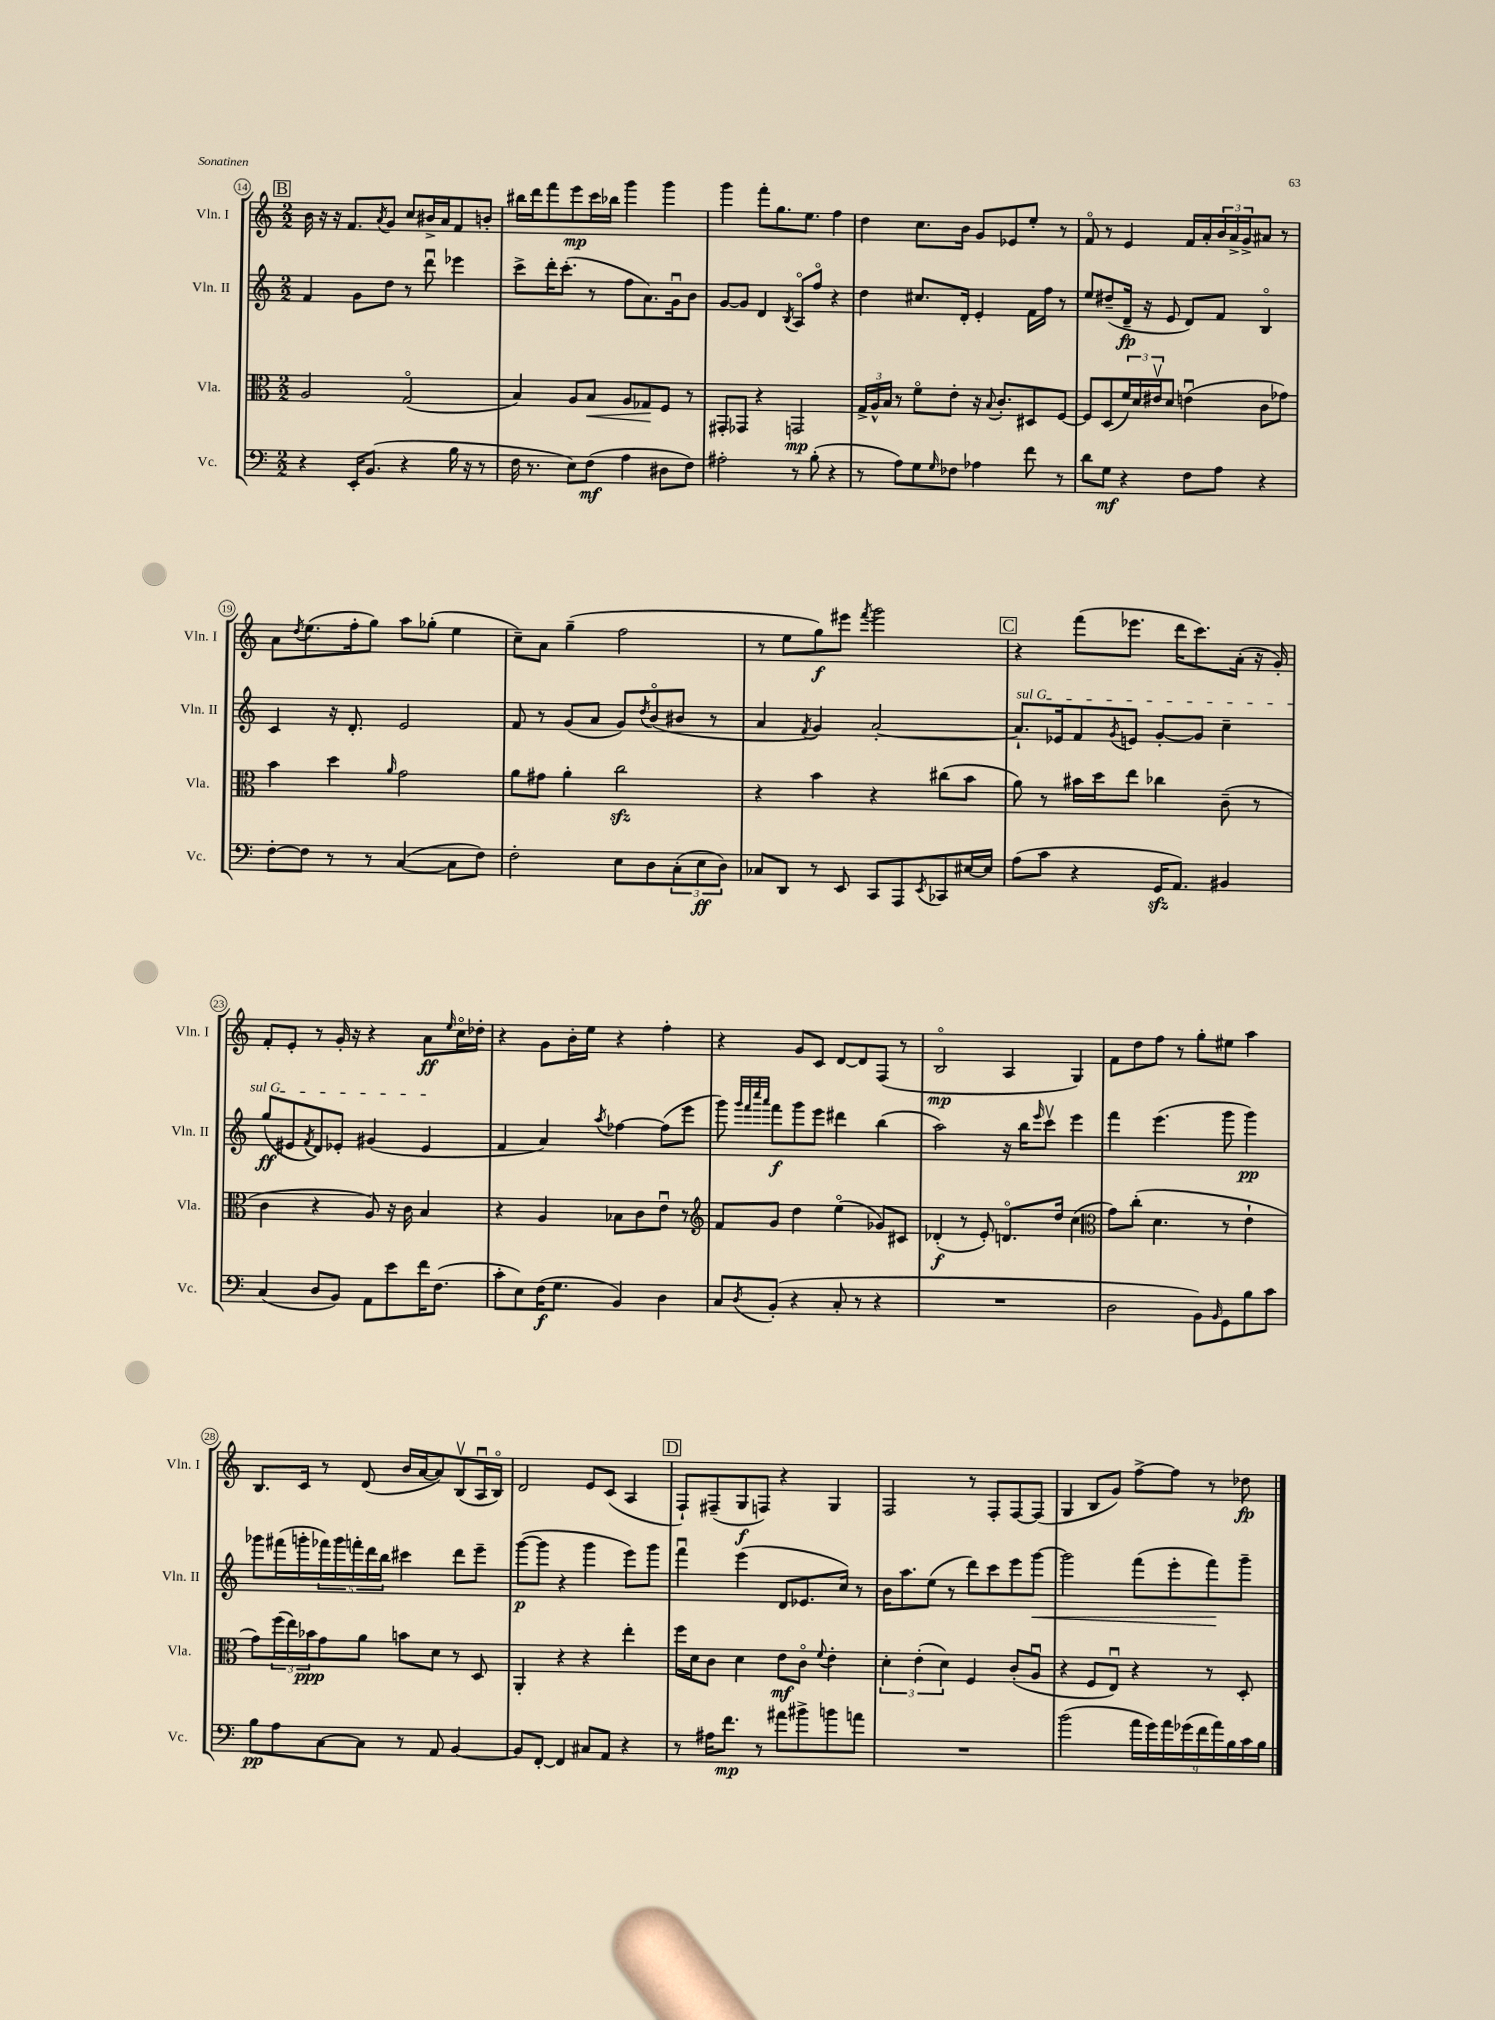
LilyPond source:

<<
\new StaffGroup <<
\new Staff = "s0" \with { instrumentName = "Vln. I" shortInstrumentName = "Vln. I" } {
    \clef treble \key c \major \numericTimeSignature \time 2/2
    \mark \markup { \box "B" } b'16 r16 r16 f'8. \acciaccatura { a'8 } g'8 c''8 bis'16-> a'16 f'8 b'8-. |
    bis''16 d'''16 f'''8 e'''8\mp c'''16 bes''16 g'''4 g'''4 |
    g'''4 f'''8-. g''8. e''8. f''4 |
    d''4 c''8. b'16 g'8 ees'8 e''8-. r8 |
    f'8\flageolet r8 e'4 f'16 a'16-. \tuplet 3/2 { b'16 a'16-> g'16-> } ais'8 r8 |
    a'8 \acciaccatura { d''8 } e''8.( f''16-. g''8) a''8 ges''8-.( e''4 |
    c''8--) a'8 g''4--( f''2 |
    r8 e''8 g''8\f) eis'''8 \acciaccatura { f'''8 } g'''2 |
    \mark \markup { \box "C" } r4 f'''8( ees'''8. d'''16 c'''8.) a'16-.( r16 g'16-.) |
    f'8-. e'8-. r8 g'16-. r16 r4 a'8\ff \grace { e''16 } c''16\flageolet des''16-. |
    r4 g'8 b'16-. e''16 r4 f''4-. |
    r4 g'8 c'8 d'8~ d'8 f8( r8 |
    b2\flageolet\mp a4 g4) |
    f'8 d''8 f''8 r8 g''8-. eis''8 a''4 |
    b8. c'16 r8 d'8( b'16 a'16~ a'8) b8\upbow( a16\downbow b16\flageolet) |
    d'2 e'8 c'8( a4 |
    \mark \markup { \box "D" } f8-!) fis8--( g8\f f8) r4 g4 |
    f2 r8 f8-. f8~ f8( |
    g4 b8 g'8) f''8~-> f''8 r8 des''8\fp \bar "|." |
}
\new Staff = "s1" \with { instrumentName = "Vln. II" shortInstrumentName = "Vln. II" } {
    \clef treble \key c \major \numericTimeSignature \time 2/2
    \mark \markup { \box "B" } f'4 g'8 d''8 r8 d'''8\downbow ees'''4 |
    c'''8-> d'''16-. c'''8.-.( r8 f''8 a'8.) g'16\downbow b'8 |
    g'8~ g'8 d'4 \acciaccatura { b8 } a8\flageolet f''8\flageolet r4 |
    d''4 cis''8. d'16-. e'4-. f'16 f''16 r8 |
    e''8 dis''8--( d'16--\fp r16 e'8 d'8) f'8 b4\flageolet |
    c'4 r16 d'8.-. e'2 |
    f'8 r8 g'8( a'8 g'8) \acciaccatura { d''8 } b'8\flageolet( bis'8 r8 |
    a'4 \acciaccatura { f'8 } g'4) a'2~-. |
    \mark \markup { \box "C" } \once \override TextSpanner.bound-details.left.text = \markup { \italic "sul G" } a'8.-!\startTextSpan ees'16 f'8 \acciaccatura { g'8 } e'8 g'8~-. g'8 c''4-- |
    g''8\ff( eis'8 \acciaccatura { f'8 } d'8) ees'8-. gis'4( ees'4\stopTextSpan |
    f'4 a'4) \acciaccatura { a''8 } fes''4~ fes''8( e'''8 |
    g'''8) \grace { g'''32 f'''32 c''''32 a'''32 } f'''8\f g'''8 e'''8 dis'''4 b''4( |
    a''2) r16 b''16 \grace { e'''16 } c'''8\upbow e'''4 |
    f'''4 e'''4.( g'''8 g'''4\pp) |
    ges'''8 fis'''16( g'''16-. \tuplet 5/4 { fes'''16) g'''16 f'''16-. d'''16 b''16 } cis'''4 d'''8 e'''8-- |
    g'''8~\p( g'''8 r4 g'''4 e'''8) g'''8 |
    \mark \markup { \box "D" } f'''4\downbow e'''4( d'8 ees'8. c''16) r8 |
    b'16 a''8. e''8( r8 d'''8) c'''8 e'''8 g'''8~\< |
    g'''2 f'''8( e'''8-. f'''8\!) g'''8-- \bar "|." |
}
\new Staff = "s2" \with { instrumentName = "Vla." shortInstrumentName = "Vla." } {
    \clef alto \key c \major \numericTimeSignature \time 2/2
    \mark \markup { \box "B" } a2 g2\flageolet( |
    b4) a8 b8\< a8 ges8\! f8 r8 |
    gis,8-. ges,8 r4 g,2\mp |
    \tuplet 3/2 { g16-> a16-^ b16 } r8 f'8\flageolet e'8-. r16 \appoggiatura { b8 } c'8.-. dis8 f8~ |
    f8 d8( \tuplet 3/2 { f'16) d'16 eis'16\upbow } d'8 e'4\downbow( c'8 ges'8) |
    b'4 d''4 \grace { a'16 } g'2 |
    a'8 gis'8 a'4-. c''2\sfz |
    r4 b'4 r4 cis''8( b'8 |
    \mark \markup { \box "C" } a'8) r8 bis'16 d''16 e''8 ces''4 c'8--( r8 |
    c'4 r4 a8) r16 c'16 b4 |
    r4 a4 bes8 c'8 e'8\downbow r8 |
    \clef treble f'8 g'8 d''4 e''4\flageolet( ges'8) cis'8 |
    des'4-.\f( r8 e'8-.) d'8.\flageolet d''16 c''4( |
    \clef alto g'8) c''8-.( d'4. r8 e'4-! |
    g'8) \tuplet 3/2 { f''16( e''16) bes'16\ppp } g'8 a'8 b'8 d'8 r8 d8 |
    a,4-. r4 r4 e''4-. |
    \mark \markup { \box "D" } f''16 d'16 c'8 d'4 e'8\mf c'8\flageolet \appoggiatura { f'8 } e'4-. |
    \tuplet 3/2 { d'4-. e'4-.( d'4) } f4 c'8-.( a8\downbow |
    r4 f8 e8\downbow) r4 r8 d8-. \bar "|." |
}
\new Staff = "s3" \with { instrumentName = "Vc." shortInstrumentName = "Vc." } {
    \clef bass \key c \major \numericTimeSignature \time 2/2
    \mark \markup { \box "B" } r4 e,16-. b,8.( r4 b16 r16 r8 |
    f16 r8. e8) f8\mf( a4 dis8 f8) |
    ais2-. r8 b8-.( r4 |
    r8 a8) g8 \grace { g16 } fes8 aes4 f'8 r8 |
    d'8 g8\mf r4 f8 a8 r4 |
    f8~-. f8 r8 r8 c4~( c8 f8) |
    f2-. e8 d8 \tuplet 3/2 { c8-.( e8\ff d8) } |
    ces8 d,8 r8 e,8 c,8 a,,8 \acciaccatura { e,8 } ces,8 eis16~ eis16 |
    \mark \markup { \box "C" } a8( c'8 r4 g,16\sfz a,8.) bis,4 |
    c4( d8 b,8) a,8 e'8 f'16 f8.( |
    c'8-. e8) f16\f( g8. b,4) d4 |
    c8 \acciaccatura { d8 } b,8-.( r4 c8-. r8 r4 |
    R1 |
    d2 b,8) \grace { b,16 } g,8 b8 c'8 |
    b8\pp a8 c8~ c8 r8 a,8 b,4~ |
    b,8 f,8~-. f,4 cis8 a,8 r4 |
    \mark \markup { \box "D" } r8 ais16 f'8.\mp r8 ais'8 bis'8-> b'8 a'8 |
    R1 |
    b'2( \tuplet 9/8 { a'16 g'16) a'16 ges'16( f'16 a'16) b16 c'16 b16 } \bar "|." |
}
>>
>>
\layout { \context { \Score currentBarNumber = #14 \override BarNumber.stencil = #(make-stencil-circler 0.1 0.3 ly:text-interface::print) } }
